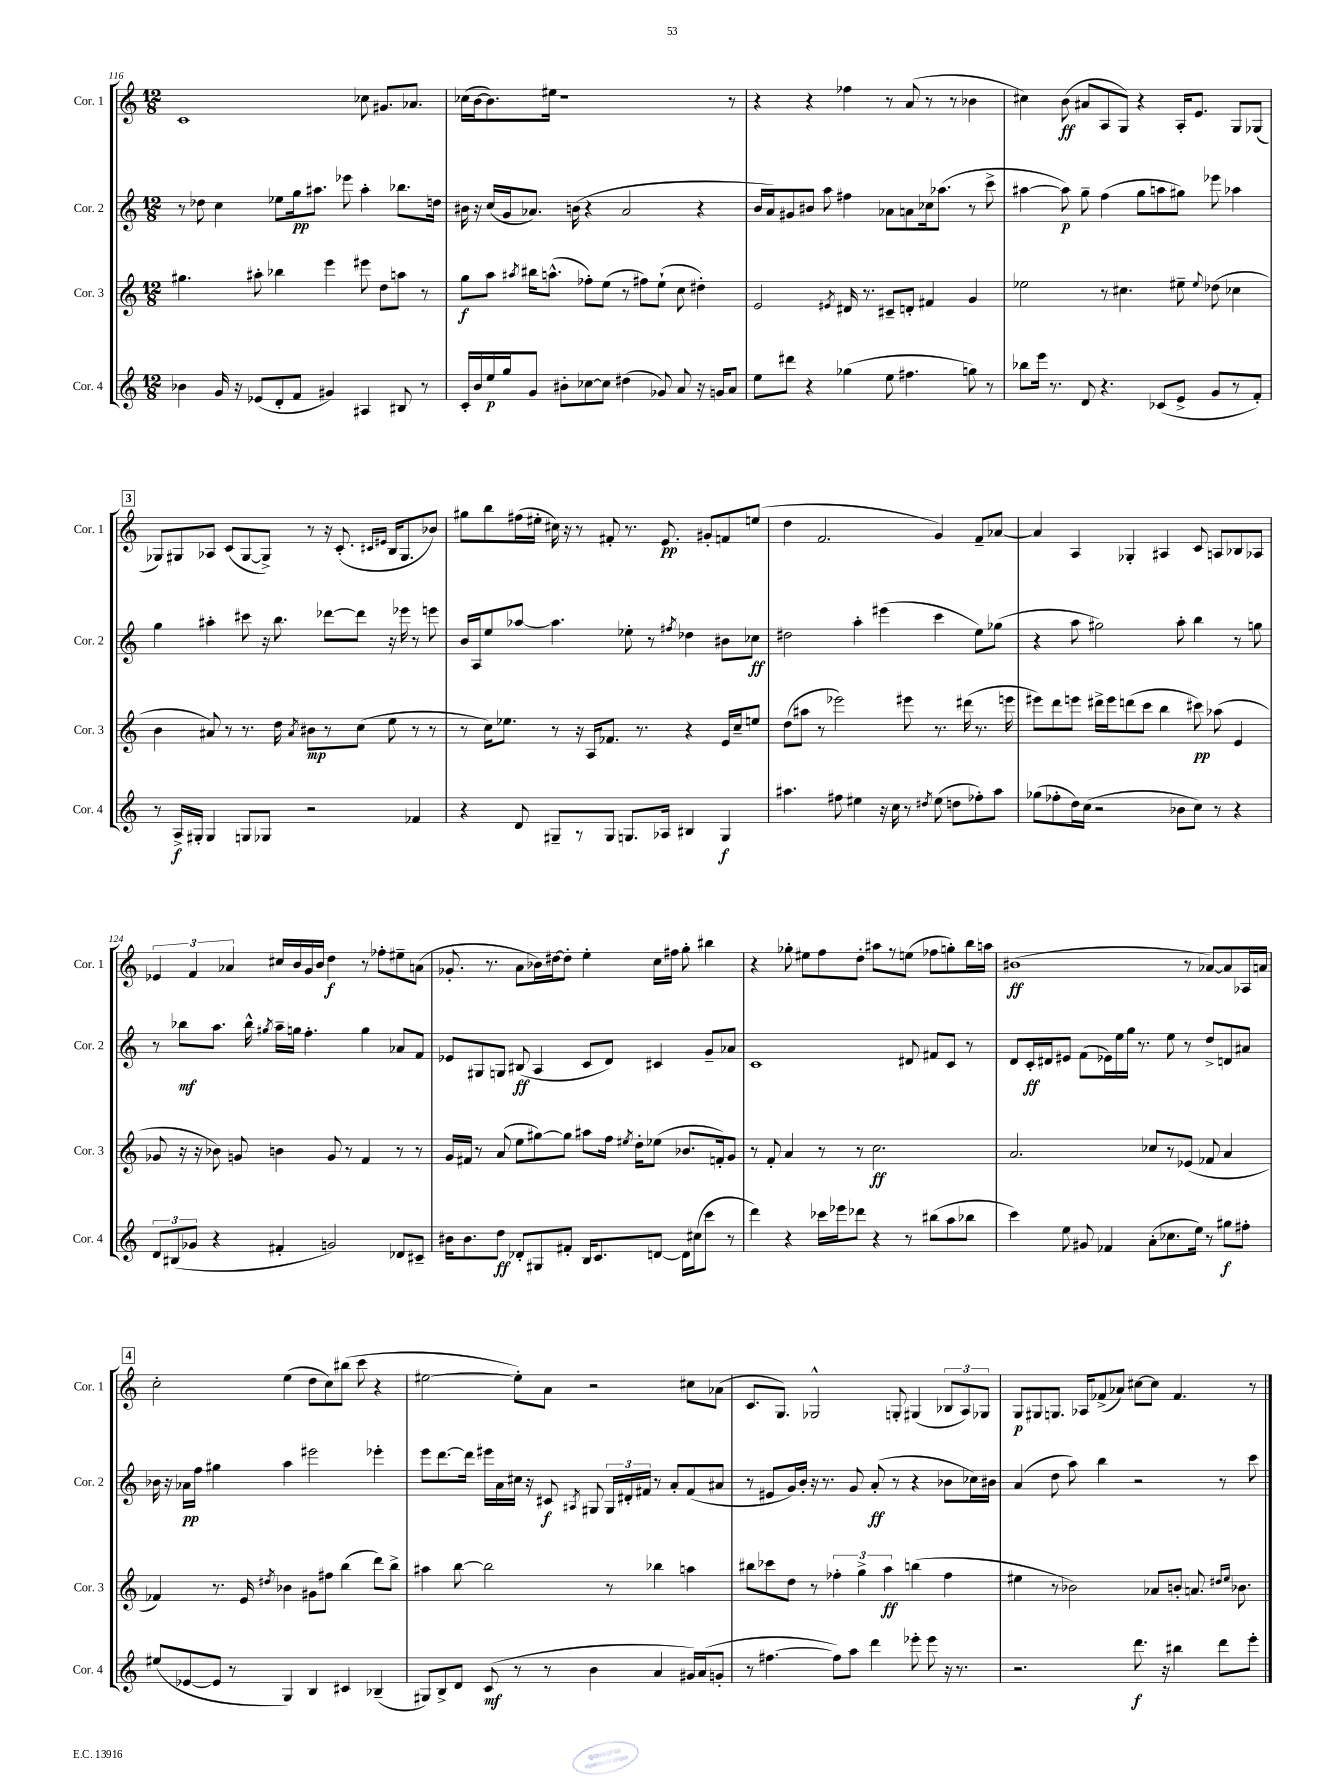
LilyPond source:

<<
\new StaffGroup <<
\new Staff = "s0" \with { instrumentName = "Cor. 1" shortInstrumentName = "Cor. 1" } {
    \clef treble \key c \major \numericTimeSignature \time 12/8
    \autoBeamOff c'1 ces''8 gis'8.[ aes'8.] |
    ces''16[( b'16~ b'8.) eis''16] r1 r8 |
    r4 r4 fes''4 r8 a'8( r8 r8 bes'4 |
    cis''4) b'8\ff( ais'8[ a8 g8]) r4 a16[-. e'8.] g8[ ges8]( |
    \mark \markup { \box "3" } ges8[) gis8 aes8] c'8[( gis8~ gis8]->) r8 r16 c'8.-.( \grace { cis'16[ eis'16] } b16[ gis8. bes'8]) |
    gis''8[ b''8 fis''16( eis''16]-. cis''16) r16 r8 fis'8-. r8. e'8.\pp gis'8[-. f'8 e''8]( |
    d''4 f'2. g'4) f'8[-- aes'8]~ |
    aes'4 a4 ges4-. ais4 c'8 a8[ bes8 aes8] |
    \tuplet 3/2 { ees'4 f'4 aes'4 } cis''16[ b'16 g'16 b'16] d''4\f r8 fes''8[-. eis''8-- a'8]( |
    ges'8.-. r8. a'8[ bes'16) dis''16~ dis''8]-. e''4-. c''16[ fis''16] g''8-. bis''4 |
    r4 ges''8-. eis''8[ f''8 d''8]-. ais''8[ r8 e''8]( fes''8[ g''8-.) b''16 a''16] |
    bis'1\ff( r8 aes'8[~) aes'8 aes16 a'16] |
    \mark \markup { \box "4" } c''2-. e''4( d''8[ c''8) bis''8]( c'''8 r4 |
    eis''2~ eis''8[-.) a'8] r2 cis''8[ aes'8]( |
    c'8.[ g8.]) ges2-^ g8-. gis4( \tuplet 3/2 { bes8[ a8) ges8] } |
    g8[\p gis8 g8.] aes16[ fes'8->( aes'8]) cis''8[~ cis''8] fes'4. r8 \bar "|." |
}
\new Staff = "s1" \with { instrumentName = "Cor. 2" shortInstrumentName = "Cor. 2" } {
    \clef treble \key c \major \numericTimeSignature \time 12/8
    \autoBeamOff r8 des''8 c''4 ees''8[ g''16\pp ais''8.] ees'''8 ais''4-. bes''8.[ d''16] |
    bis'16 r16 c''16[( g'16 aes'8.]) b'16( r4 aes'2 r4 |
    b'16[ a'16) gis'8 bis'8] a''8 fis''4 aes'8[ a'8 ces''16 aes''8.]( r8 c'''8-> |
    ais''4~ ais''8\p) g''8-- f''4( g''8[ a''8 gis''8]) ees'''8 aes''4 |
    \mark \markup { \box "3" } g''4 ais''4-. cis'''8 r16 b''8. des'''8[~ des'''8] r16 ees'''16 r8 e'''8 |
    b'16[ a16 e''8 aes''8]~ aes''4. ees''8-. r8 \acciaccatura { fis''8 } des''4 bis'8[ ces''8]\ff |
    dis''2 a''4-. eis'''4( c'''4 e''8[) ges''8]( |
    r4 a''8 gis''2) a''8-. b''4 r8 g''8 |
    r8 bes''8[\mf a''8.] bes''16-^ \acciaccatura { gis''8 } a''16[-- g''16] f''4.-. g''4 aes'8[ f'8] |
    ees'8[ gis8 g8] bis8\ff( a4 c'8[ d'8]) cis'4 g'8[-- aes'8] |
    c'1 dis'8 fis'8[ c'8] r8 |
    d'8[ c'16-.\ff dis'16 eis'8] f'8[( ees'16) e''16 g''16] r8. e''8 r8 d''8[-> d'8 ais'8] |
    \mark \markup { \box "4" } bes'16 r16 aes'16[\pp f''16] gis''4 a''4 eis'''2 ees'''4-. |
    e'''8[ d'''8.~ d'''16] eis'''16[ a'16 cis''16] r16 cis'8\f \acciaccatura { ais8 } gis8 \tuplet 3/2 { gis16[ dis'16-. fis'16] } r8 a'8[-. fis'8( ais'8] |
    r8 eis'8[ g'16) b'16]-. r16 r8. g'8 a'8-.\ff( r8 r4 bes'8[ ces''16) bis'16] |
    a'4( d''8 a''8) b''4 r2 r8 c'''8 \bar "|." |
}
\new Staff = "s2" \with { instrumentName = "Cor. 3" shortInstrumentName = "Cor. 3" } {
    \clef treble \key c \major \numericTimeSignature \time 12/8
    \autoBeamOff gis''4. ais''8-. bes''4 e'''4 eis'''8 d''8[ a''8] r8 |
    g''8[\f a''8] \acciaccatura { ais''8 } bis''16[ a''8.]-^( fes''8[-.) e''8]( r8 fis''8[) e''8]-!( c''8 dis''4-.) |
    e'2 \acciaccatura { eis'8 } dis'16 r8. cis'8[-- d'8]-. fis'4 g'4 |
    ees''2 r8 cis''4. eis''8-- \appoggiatura { eis''8 } des''8( ces''4 |
    \mark \markup { \box "3" } b'4 ais'8) r8 r8. d''16 \acciaccatura { ais'8 } bis'8[\mp r8 c''8]( e''8 r8 r8 |
    r8 c''16[) ees''8.] r8 r16 a16[ fes'8.] r8. r4 e'16[ c''16-- e''8] |
    d''8[( ais''8] r8 ees'''2) eis'''8 r8. dis'''16( r8. e'''16 |
    eis'''8[) d'''8 e'''8] dis'''16[-> e'''16 d'''8( c'''8] b''4 cis'''8\pp) aes''8( e'4 |
    ges'8 r16 r16 bes'8) g'8 b'4 g'8 r8 f'4 r8 r8 |
    g'16[ fis'16] r8 a'8( e''8[ gis''8~) gis''8] ais''8[ f''16] \acciaccatura { eis''8 } d''16[-. ees''8]( bes'8.[ f'16-.) g'8] |
    r8 f'8-. a'4 r8 r8 c''2.\ff |
    a'2. ces''8[ r8 ees'8]( fes'8 a'4 |
    \mark \markup { \box "4" } fes'4) r8. e'16 \acciaccatura { dis''8 } bes'4 gis'8[ fis''8] b''4( d'''8[) b''8]-> |
    ais''4 b''8~ b''2 r8 bes''4 a''4 |
    bis''8[ ces'''8 d''8] r8 \tuplet 3/2 { fes''4-. g''4-> a''4\ff } b''4( fes''4 |
    eis''4 r8 bes'2) aes'8[ b'8]-. a'8. \grace { dis''16[ eis''16] } bes'8. \bar "|." |
}
\new Staff = "s3" \with { instrumentName = "Cor. 4" shortInstrumentName = "Cor. 4" } {
    \clef treble \key c \major \numericTimeSignature \time 12/8
    \autoBeamOff bes'4 g'16 r16 ees'8[( d'8-. f'8] gis'4) ais4 bis8 r8 |
    c'16[-. b'16 e''16\p g''16 g'8] bis'8[-. ces''8~ ces''8] dis''4( ges'8) a'8 r16 g'16[ a'8] |
    e''8[ dis'''8] r4 ges''4( e''8 fis''4. g''8) r8 |
    bes''8[ e'''16] r8. d'8 r4. ces'8[( e'8]-> g'8[ r8 f'8]-.) |
    \mark \markup { \box "3" } r8 a16[->\f gis16]-. gis4 g8[ ges8] r2 fes'4 |
    r4 d'8 gis8[-- r8 gis8] g8.[ aes16] bis4 g4\f |
    ais''4. fis''8 eis''4 r16 c''16 r8 \acciaccatura { dis''8 } eis''8( d''8[ fes''8-.) ais''8] |
    ges''8[( fes''8-. d''16) c''16]( r2 bes'8[ c''8]) r8 r4 |
    \tuplet 3/2 { d'8[ bis8( ges'8] } r4 fis'4-. g'2) des'8[ cis'8]-- |
    bis'16[ bis'8. d''8]\ff des'8[-. gis8 fis'8]-. b16[ c'8. d'8]~ d'16[ cis''16( c'''8] r8 |
    d'''4) r4 ces'''16[ ees'''16 des'''8] r4 r8 bis''8[( a''8 bes''8] |
    c'''4) e''8 gis'8 fes'4 a'8[-.( ces''8. e''16]) r8 gis''8[\f fis''8]-. |
    \mark \markup { \box "4" } eis''8[( ees'8~ ees'8] r8 g4) b4 cis'4 bes4--( |
    gis8[) b8-> d'8] c'8\mf( r8 r8 b'4 a'4 gis'16[) a'16( g'8]-. |
    r8 fis''4.~ fis''8[) a''8] d'''4 ees'''8-. ees'''8 r16 r8. |
    r2. d'''8.\f r16 bis''4 d'''8[ e'''8]-. \bar "|." |
}
>>
>>
\layout { \context { \Score currentBarNumber = #116 } }
